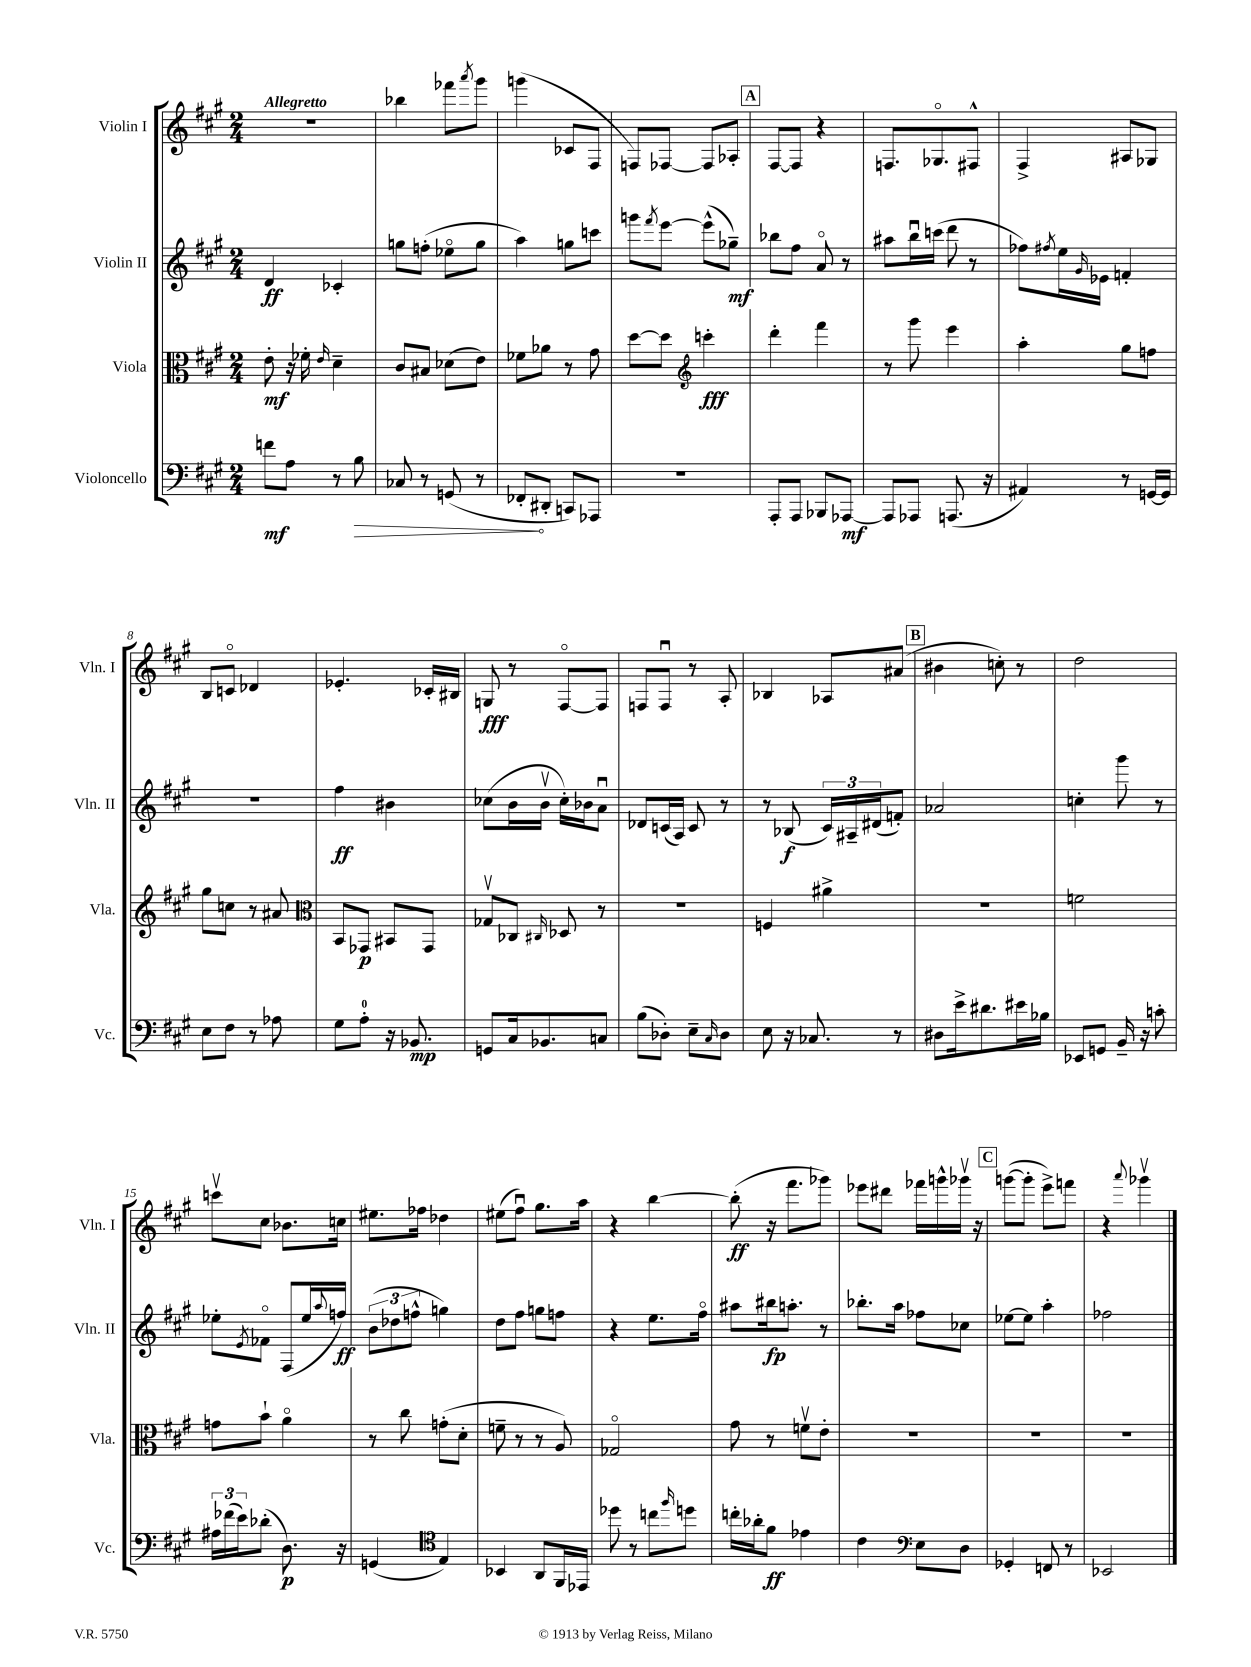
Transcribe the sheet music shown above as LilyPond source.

<<
\new StaffGroup <<
\new Staff = "s0" \with { instrumentName = "Violin I" shortInstrumentName = "Vln. I" } {
    \clef treble \key a \major \numericTimeSignature \time 2/4 \tempo "Allegretto"
    R2 |
    bes''4 fes'''8 \acciaccatura { a'''8 } gis'''8 |
    g'''4( ces'8 fis8 |
    f8) fes8~ fes8 aes8-. |
    \mark \markup { \box "A" } fis8~ fis8 r4 |
    f8. ges8.\flageolet fis8-^ |
    fis4-> ais8 ges8 |
    b8 c'8\flageolet des'4 |
    ees'4.-. ces'16-. bis16 |
    g8\fff r8 fis8~\flageolet fis8 |
    f8 f8\downbow r8 a8-. |
    bes4 aes8 ais'8( |
    \mark \markup { \box "B" } bis'4 c''8-.) r8 |
    d''2 |
    c'''8\upbow cis''8 bes'8. c''16 |
    eis''8. fes''16 des''4 |
    eis''8( fis''8\downbow) gis''8. a''16 |
    r4 b''4~ |
    b''8-.\ff( r16 fis'''8. ges'''8) |
    ees'''8 dis'''8 fes'''16 g'''16-^ ges'''16\upbow r16 |
    \mark \markup { \box "C" } g'''8~( g'''8-. e'''8->) f'''8 |
    r4 \appoggiatura { a'''8 } ges'''4\upbow \bar "|." |
}
\new Staff = "s1" \with { instrumentName = "Violin II" shortInstrumentName = "Vln. II" } {
    \clef treble \key a \major \numericTimeSignature \time 2/4
    d'4\ff ces'4-. |
    g''8 f''8-.( ees''8\flageolet g''8 |
    a''4) g''8 c'''8 |
    g'''8 \acciaccatura { fis'''8 } e'''8~ e'''8-^( ges''8--\mf) |
    \mark \markup { \box "A" } bes''8 fis''8 a'8\flageolet r8 |
    ais''8 b''16\downbow c'''16( d'''8 r8 |
    fes''8) \acciaccatura { fis''8 } e''16 \grace { gis'16 } ees'16 f'4-. |
    R2 |
    fis''4\ff bis'4 |
    ces''8( b'16 b'16\upbow ces''16-.) bes'16 a'8\downbow |
    des'8 c'16( a16) c'8 r8 |
    r8 bes8\f( \tuplet 3/2 { cis'16) ais16-- dis'16( } f'8-.) |
    \mark \markup { \box "B" } aes'2 |
    c''4-. gis'''8 r8 |
    ees''8-. \acciaccatura { e'8 } fes'8\flageolet fis8( ees''16 \appoggiatura { a''8 } f''16\ff) |
    \tuplet 3/2 { b'8( des''8 f''8-^ } g''4) |
    d''8 fis''8 g''8 f''8 |
    r4 e''8. fis''16\flageolet |
    ais''8 bis''16\fp a''8.-. r8 |
    bes''8.-. a''16 fes''8 ces''8 |
    \mark \markup { \box "C" } ees''8~ ees''8 a''4-. |
    fes''2 \bar "|." |
}
\new Staff = "s2" \with { instrumentName = "Viola" shortInstrumentName = "Vla." } {
    \clef alto \key a \major \numericTimeSignature \time 2/4
    e'8-.\mf r16 fes'16-. \grace { e'16 } d'4-- |
    cis'8 bis8 des'8( e'8) |
    fes'8 aes'8 r8 gis'8 |
    d''8~ d''8 \clef treble c'''4-.\fff |
    \mark \markup { \box "A" } d'''4-. fis'''4 |
    r8 gis'''8 e'''4 |
    a''4-. gis''8 f''8 |
    gis''8 c''8 r8 ais'8 |
    \clef alto b,8 ges,8\p bis,8 ges,8 |
    ges8\upbow ces8 \grace { cis16 } des8 r8 |
    r2 |
    f4 ais'4-> |
    \mark \markup { \box "B" } R2 |
    f'2 |
    g'8 b'8-! a'4\flageolet |
    r8 cis''8 g'8-.( d'8-. |
    f'8-- r8 r8 a8) |
    ges2\flageolet |
    gis'8 r8 f'8\upbow e'8-. |
    R2 |
    \mark \markup { \box "C" } R2 |
    R2 \bar "|." |
}
\new Staff = "s3" \with { instrumentName = "Violoncello" shortInstrumentName = "Vc." } {
    \clef bass \key a \major \numericTimeSignature \time 2/4
    f'8\mf a8 r8 \once \override Hairpin.circled-tip = ##t b8\> |
    ces8 r8 g,8( r8 |
    fes,8-.\! dis,8-. c,8) aes,,8 |
    R2 |
    \mark \markup { \box "A" } a,,8-. a,,8 bes,,8 aes,,8~\mf |
    aes,,8 aes,,8 a,,8.( r16 |
    ais,4) r8 g,16~ g,16 |
    e8 fis8 r8 aes8 |
    gis8 a8-0-. r16 bes,8.\mp |
    g,8 cis16 bes,8. c8 |
    b8( des8-.) e8-- \grace { cis16 } des8 |
    e8 r16 ces8. r8 |
    \mark \markup { \box "B" } dis8 e'16-> dis'8. eis'16 bes16 |
    ees,8 g,8 b,16-- r16 c'8-. |
    \tuplet 3/2 { ais16 fes'16( e'16) } des'8-.( d8.\p) r16 |
    g,4( \clef tenor e4) |
    bes,4 a,8 fis,16 ees,16 |
    des''8 r8 c''8 \grace { fis''16 } d''8 |
    c''16-. aes'16-. fis'8\ff ees'4 |
    cis'4 \clef bass e8 d8 |
    \mark \markup { \box "C" } ges,4-. f,8 r8 |
    ees,2 \bar "|." |
}
>>
>>
